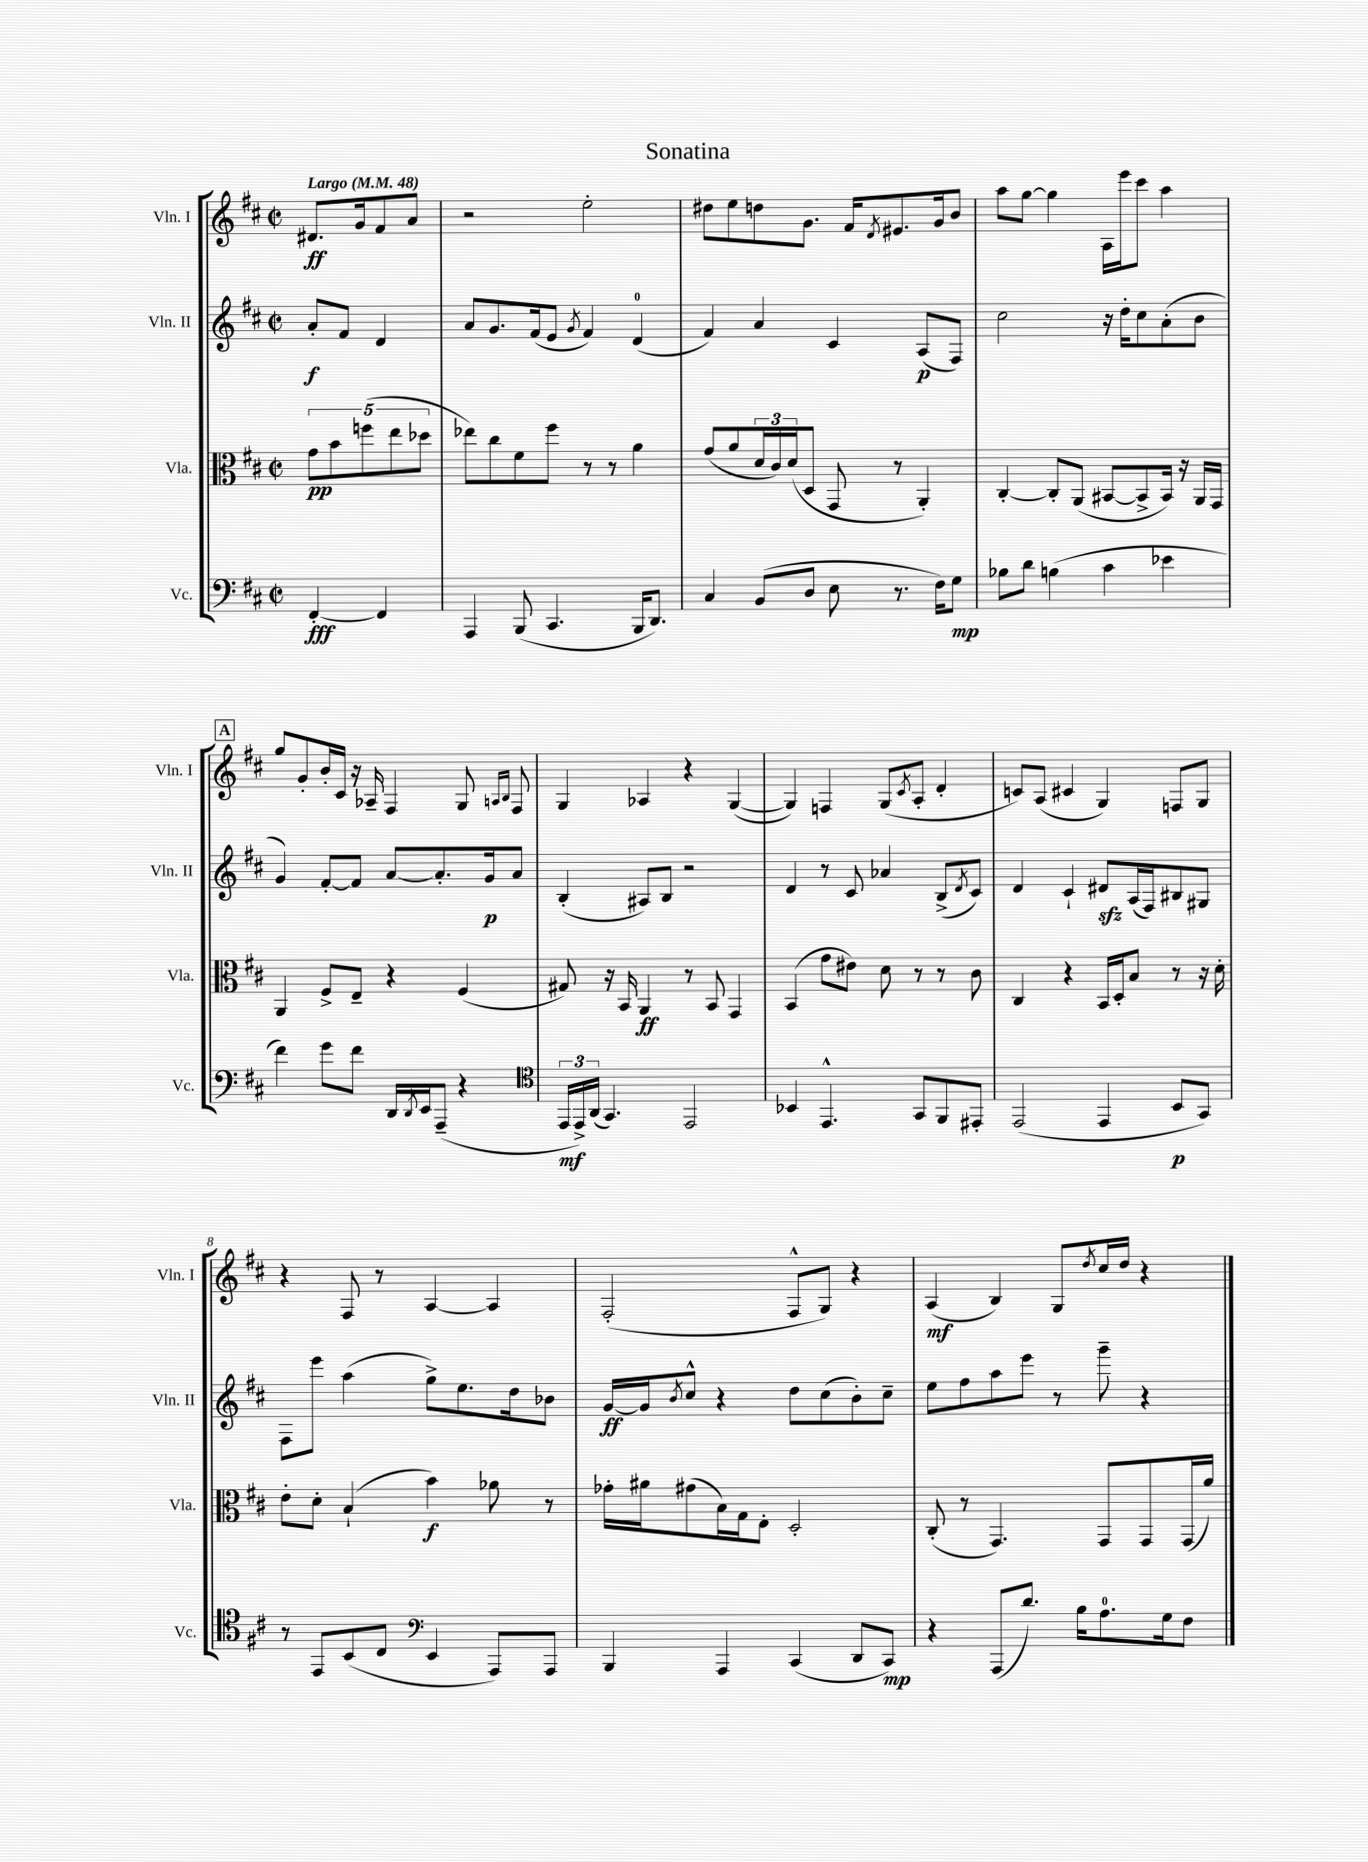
\header { title = "Sonatina" }
<<
\new StaffGroup <<
\new Staff = "s0" \with { instrumentName = "Vln. I" shortInstrumentName = "Vln. I" } {
    \clef treble \key d \major \defaultTimeSignature \time 2/2 \partial 2 \tempo "Largo" 4 = 48
    dis'8.\ff g'16 fis'8 a'8 |
    r2 e''2-. |
    dis''8 e''8 d''8 g'8. fis'16 \acciaccatura { d'8 } eis'8. g'16 b'8 |
    a''8 g''8~ g''4 a16 e'''16 cis'''8 a''4 |
    \mark \markup { \box "A" } g''8 g'8-. b'16-. cis'16 r16 aes16-- fis4 g8 \grace { a16 b16 } fis8 |
    g4 aes4 r4 g4~( |
    g4) f4 g8( \acciaccatura { cis'8 } a8-. d'4-. |
    c'8) a8( cis'4 g4) f8 g8 |
    r4 fis8 r8 a4~ a4 |
    fis2-.( fis8-^ g8) r4 |
    a4\mf( b4) g8 \acciaccatura { d''8 } cis''16 d''16 r4 \bar "|." |
}
\new Staff = "s1" \with { instrumentName = "Vln. II" shortInstrumentName = "Vln. II" } {
    \clef treble \key d \major \defaultTimeSignature \time 2/2 \partial 2
    a'8-.\f fis'8 d'4 |
    a'8 g'8. fis'16( e'8 \acciaccatura { g'8 } fis'4) d'4-0( |
    fis'4) a'4 cis'4 a8\p( fis8) |
    cis''2 r16 d''16-. cis''8 a'8-.( b'8 |
    \mark \markup { \box "A" } g'4) fis'8~-. fis'8 a'8~ a'8.-. g'16\p a'8 |
    b4-.( ais8) b8 r2 |
    d'4 r8 cis'8 aes'4 b8->( \acciaccatura { d'8 } cis'8) |
    d'4 cis'4-! dis'8\sfz a16( fis16) bis8 gis8 |
    fis8 e'''8 a''4( g''8->) e''8. d''16 bes'8 |
    g'16~\ff g'16 \acciaccatura { b'8 } cis''8-^ r4 d''8 cis''8( b'8-.) cis''8-- |
    e''8 fis''8 a''8 e'''8 r8 g'''8-- r4 \bar "|." |
}
\new Staff = "s2" \with { instrumentName = "Vla." shortInstrumentName = "Vla." } {
    \clef alto \key d \major \defaultTimeSignature \time 2/2 \partial 2
    \tuplet 5/4 { g'8\pp b'8 f''8( e''8 des''8 } |
    ees''8) cis''8 fis'8 fis''8 r8 r8 a'4 |
    g'8( a'8 \tuplet 3/2 { d'16 cis'16) d'16( } d8 g,8 r8 a,4-.) |
    cis4~-. cis8-. a,8( bis,8~ bis,8-> bis,16) r16 a,16 g,16 |
    \mark \markup { \box "A" } a,4 fis8-> e8-- r4 fis4( |
    gis8) r16 b,16 a,4\ff r8 b,8 g,4 |
    b,4( g'8 eis'8) d'8 r8 r8 cis'8 |
    cis4 r4 b,16 d16-. b8 r8 r16 d'16-. |
    e'8-. d'8-. b4-!( b'4\f) aes'8 r8 |
    ges'16-. ais'16 gis'8( b16) g16 e8-. d2-. |
    cis8-.( r8 g,4.) g,8 g,8 g,16( a'16) \bar "|." |
}
\new Staff = "s3" \with { instrumentName = "Vc." shortInstrumentName = "Vc." } {
    \clef bass \key d \major \defaultTimeSignature \time 2/2 \partial 2
    fis,4~-.\fff fis,4 |
    a,,4 b,,8( cis,4. b,,16 d,8.) |
    cis4 b,8( d8 e8 r8. fis16) g8\mp |
    bes8 d'8 b4( cis'4 ees'4 |
    \mark \markup { \box "A" } fis'4) g'8 fis'8 d,16 \acciaccatura { d,8 } e,16 a,,8--( r4 |
    \clef tenor \tuplet 3/2 { e,16\mf e,16->) a,16( } g,4.) e,2 |
    bes,4 e,4.-^ g,8 fis,8 eis,8-. |
    e,2( e,4 b,8\p g,8) |
    r8 e,8 b,8( cis8 \clef bass e,4 a,,8) a,,8 |
    b,,4 a,,4 cis,4( d,8 cis,8\mp) |
    r4 a,,8( d'8.) b16 a8.-0 g16 fis8 \bar "|." |
}
>>
>>
